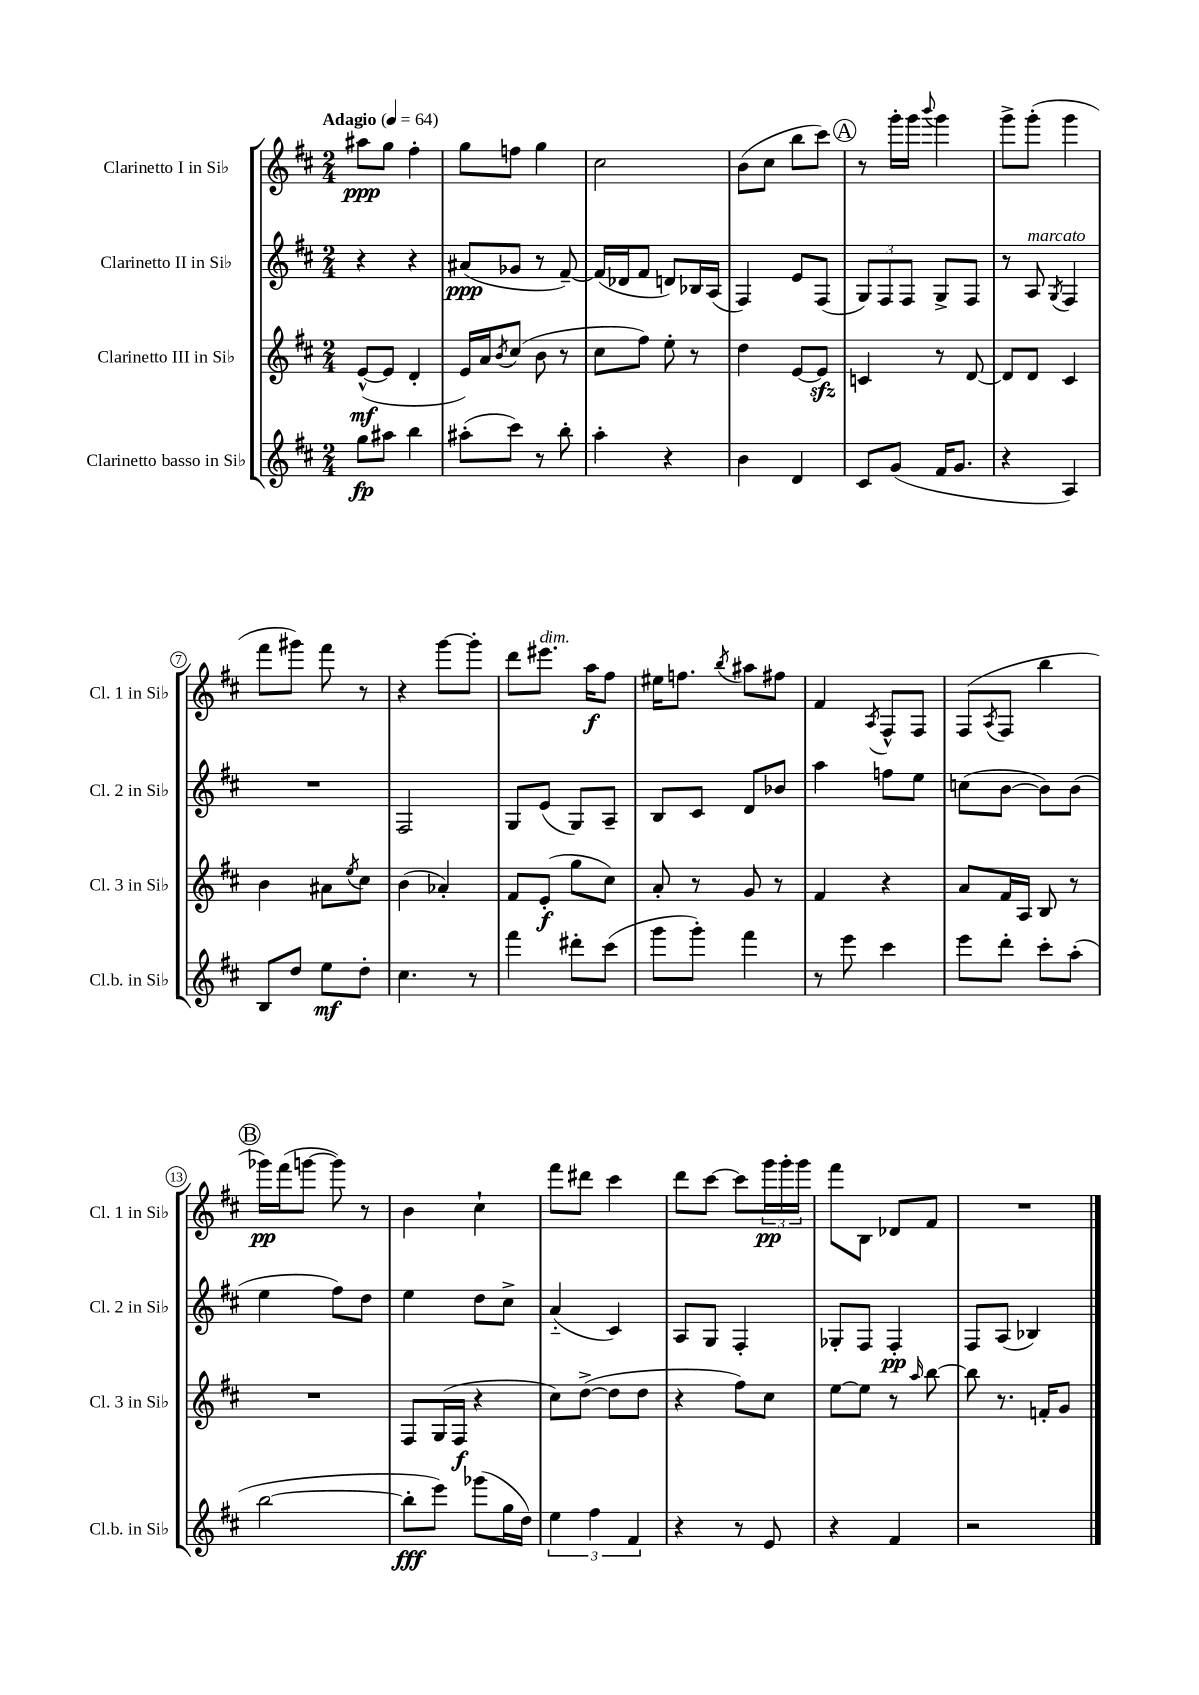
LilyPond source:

<<
\new StaffGroup <<
\new Staff = "s0" \with { instrumentName = "Clarinetto I in Sib" shortInstrumentName = "Cl. 1 in Sib" } {
    \clef treble \key d \major \numericTimeSignature \time 2/4 \tempo "Adagio" 4 = 64
    ais''8\ppp g''8 fis''4-. |
    g''8 f''8 g''4 |
    cis''2 |
    b'8( cis''8 b''8 cis'''8) |
    \mark \markup { \circle "A" } r8 g'''16-. g'''16 \appoggiatura { b'''8 } g'''4 |
    g'''8-> g'''8-.( g'''4 |
    fis'''8 gis'''8) fis'''8 r8 |
    r4 g'''8~ g'''8-. |
    d'''8 eis'''8.^\markup { \italic "dim." } a''16\f fis''8 |
    eis''16 f''8. \acciaccatura { b''8 } ais''8 fis''8 |
    fis'4 \acciaccatura { a8 } fis8-^ fis8 |
    fis8( \acciaccatura { a8 } fis8 b''4 |
    \mark \markup { \circle "B" } ges'''16\pp) fis'''16( g'''8~ g'''8) r8 |
    b'4 cis''4-! |
    fis'''8 dis'''8 cis'''4 |
    d'''8 cis'''8~ cis'''8 \tuplet 3/2 { g'''16\pp g'''16-. g'''16 } |
    fis'''8 b8 des'8 fis'8 |
    R2 \bar "|." |
}
\new Staff = "s1" \with { instrumentName = "Clarinetto II in Sib" shortInstrumentName = "Cl. 2 in Sib" } {
    \clef treble \key d \major \numericTimeSignature \time 2/4
    r4 r4 |
    ais'8\ppp( ges'8 r8 fis'8~--) |
    fis'16( des'16 fis'8 d'8) bes16 a16( |
    fis4) e'8 fis8( |
    \mark \markup { \circle "A" } \tuplet 3/2 { g8) fis8 fis8 } g8-> fis8 |
    r8 a8^\markup { \italic "marcato" } \acciaccatura { g8 } fis4 |
    R2 |
    fis2 |
    g8 e'8( g8) a8-- |
    b8 cis'8 d'8 bes'8 |
    a''4 f''8 e''8 |
    c''8( b'8~ b'8) b'8( |
    \mark \markup { \circle "B" } e''4 fis''8) d''8 |
    e''4 d''8 cis''8-> |
    a'4-_( cis'4) |
    a8 g8 fis4-. |
    ges8-. fis8 fis4-.\pp |
    fis8 a8( bes4) \bar "|." |
}
\new Staff = "s2" \with { instrumentName = "Clarinetto III in Sib" shortInstrumentName = "Cl. 3 in Sib" } {
    \clef treble \key d \major \numericTimeSignature \time 2/4
    e'8~-^\mf( e'8 d'4-. |
    e'16) a'16 \acciaccatura { b'8 } cis''8( b'8 r8 |
    cis''8 fis''8) e''8-. r8 |
    d''4 e'8~ e'8\sfz |
    \mark \markup { \circle "A" } c'4 r8 d'8~ |
    d'8 d'8 cis'4 |
    b'4 ais'8 \acciaccatura { e''8 } cis''8 |
    b'4( aes'4-.) |
    fis'8 e'8-.\f( g''8 cis''8) |
    a'8-. r8 g'8 r8 |
    fis'4 r4 |
    a'8 fis'16 a16 b8 r8 |
    \mark \markup { \circle "B" } R2 |
    fis8 g16( fis16\f r4 |
    cis''8) d''8~->( d''8 d''8 |
    r4 fis''8) cis''8 |
    e''8~ e''8 r8 \grace { a''16 } b''8~ |
    b''8 r8. f'16-. g'8 \bar "|." |
}
\new Staff = "s3" \with { instrumentName = "Clarinetto basso in Sib" shortInstrumentName = "Cl.b. in Sib" } {
    \clef treble \key d \major \numericTimeSignature \time 2/4
    g''8\fp ais''8 b''4 |
    ais''8-.( cis'''8) r8 b''8-. |
    a''4-. r4 |
    b'4 d'4 |
    \mark \markup { \circle "A" } cis'8 g'8( fis'16 g'8. |
    r4 a4) |
    b8 d''8 e''8\mf d''8-. |
    cis''4. r8 |
    fis'''4 dis'''8-. cis'''8( |
    g'''8 g'''8-.) fis'''4 |
    r8 e'''8 cis'''4 |
    e'''8 d'''8-. cis'''8-. a''8-.( |
    \mark \markup { \circle "B" } b''2~ |
    b''8-.\fff e'''8) ges'''8( g''16 d''16) |
    \tuplet 3/2 { e''4 fis''4 fis'4 } |
    r4 r8 e'8 |
    r4 fis'4 |
    r2 \bar "|." |
}
>>
>>
\layout { \context { \Score \override BarNumber.stencil = #(make-stencil-circler 0.1 0.3 ly:text-interface::print) } }
